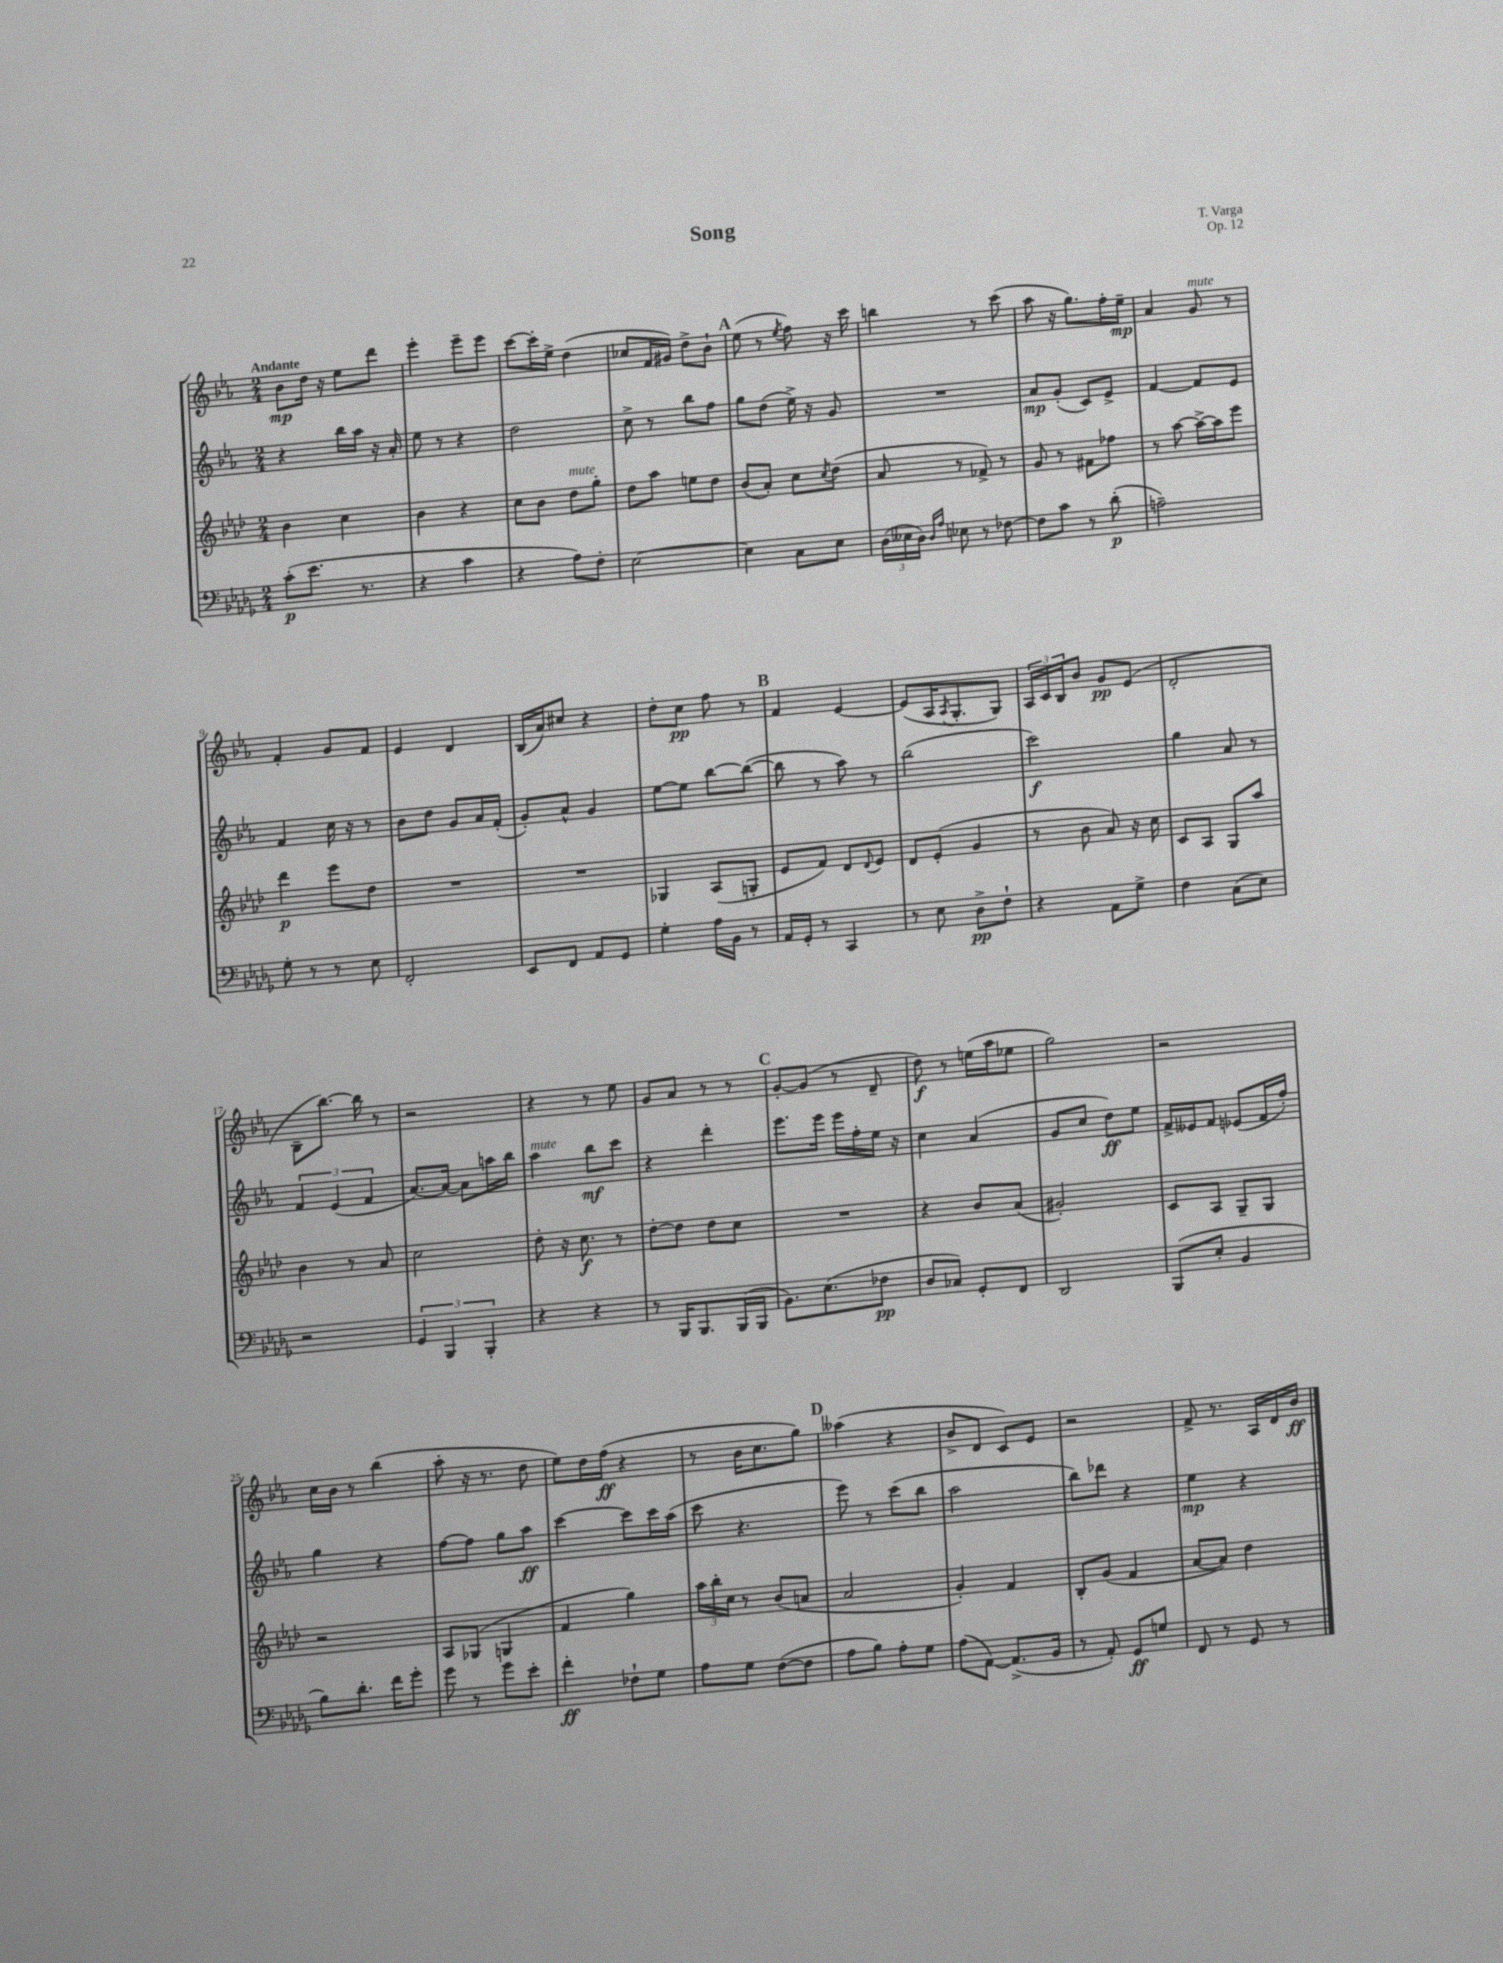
\header { title = "Song" composer = "T. Varga" opus = "Op. 12" }
<<
\new StaffGroup <<
\new Staff = "s0" {
    \clef treble \key ees \major \numericTimeSignature \time 2/4 \tempo "Andante"
    bes'8\mp d''16 r16 ees''8 d'''8 |
    ees'''4-. ees'''8-- ees'''8 |
    c'''8~ c'''16-. ees''16-> d''4( |
    ces''8 f'16 gis'16) d''8-> bes'8-! |
    \mark \markup { \bold "A" } ees''8( r8 \acciaccatura { ees''8 } f''8) r16 c'''16 |
    b''4 r8 c'''8( |
    aes''8 r16 g''8.) f''16-. ees''16--\mp |
    aes'4 g'8^\markup { \italic "mute" } r8 |
    f'4-. g'8 f'8 |
    ees'4 d'4 |
    bes16( aes'16) cis''8 r4 |
    d''8-. c''8\pp f''8 r8 |
    \mark \markup { \bold "B" } f'4 ees'4~ |
    ees'8( aes16 \acciaccatura { aes8 } g8.-. g8) |
    \tuplet 3/2 { aes16 c'16 bes16 } bes'8 g'8\pp ees'8( |
    d'2-. |
    bes8-- bes''8.~) bes''16 r8 |
    r2 |
    r4 r8 ees''8 |
    g'8 aes'8 r8 r8 |
    \mark \markup { \bold "C" } g'8~-. g'8( r8 d'8-- |
    d''8\f) r8 e''16( aes''16 ees''8 |
    g''2) |
    r2 |
    c''16 bes'16 r8 bes''4( |
    aes''8-. r16 r8. d''8 |
    ees''8) d''16 f''16\ff( r4 |
    r8 bes'16 c''8. g''8) |
    \mark \markup { \bold "D" } aeses''4( r4 |
    bes'8-> d'8 c'8) ees'8 |
    r2 |
    f'8-> r8. aes16 d'16 bes'16\ff \bar "|." |
}
\new Staff = "s1" {
    \clef treble \key ees \major \numericTimeSignature \time 2/4
    r4 bes''16 aes''16 r16 aes'16-. |
    ees''8 r8 r4 |
    d''2 |
    c''8-> r8 bes''8 f''8 |
    \mark \markup { \bold "A" } g''8 d''8( ees''16->) r16 g'8 |
    R2 |
    aes'8\mp g'8-.( c'8) ees'8-> |
    f'4~ f'8 ees'8 |
    f'4 c''16 r16 r8 |
    bes'8 d''8 g'8 aes'16 f'16-.( |
    g'8-.) aes'8-^ g'4 |
    ees''8~ ees''8 bes''8~ bes''8~( |
    \mark \markup { \bold "B" } bes''8 r8 aes''8) r8 |
    bes''2( |
    c'''2\f) |
    g''4 aes'8 r8 |
    \tuplet 3/2 { f'4 ees'4( f'4 } |
    aes'8.~) aes'16~ aes'8 a''16 bes''16 |
    aes''4^\markup { \italic "mute" } bes''8\mf c'''8 |
    r4 d'''4-. |
    \mark \markup { \bold "C" } ees'''8. ees'''16 ees'''16 f''16-. ees''16 r16 |
    c''4 aes'4( |
    g'8 c''8 d''8\ff) ees''8 |
    f'16-> eeses'16 f'8 ees'8( f'16 f''16-.) |
    g''4 r4 |
    f''8~ f''8 g''8 aes''8\ff |
    c'''4~ c'''8 c'''16 aes''16( |
    c'''8 r4. |
    \mark \markup { \bold "D" } ees'''8) r8 c'''8( bes''8 |
    aes''2 |
    bes''8) des'''8 r4 |
    ees''4\mp r4 \bar "|." |
}
\new Staff = "s2" {
    \clef treble \key aes \major \numericTimeSignature \time 2/4
    bes'4 c''4 |
    bes'4 r4 |
    c''8 bes'8 des''8^\markup { \italic "mute" } g''8-. |
    des''8 aes''8 e''8 des''8 |
    \mark \markup { \bold "A" } bes'8( aes'8-.) c''8 \acciaccatura { c''8 } des''8( |
    aes'8 r8 fes'8->) r8 |
    g'8 r8 fis'8 fes''8 |
    r8 aes''8~ aes''16~-> aes''16 ees'''8 |
    des'''4\p ees'''8 des''8 |
    R2 |
    R2 |
    ges4 aes8( g8-. |
    \mark \markup { \bold "B" } ees'8 f'8) des'8 \appoggiatura { des'8 } ees'8 |
    des'8 ees'8-.( g'4 |
    r8 bes'8 aes'8) r16 c''16 |
    c'8 aes8 g8 aes''8 |
    bes'4 r8 aes'8 |
    c''2 |
    des''8-. r16 c''8.\f r8 |
    des''8~-. des''8 des''8 c''8 |
    \mark \markup { \bold "C" } R2 |
    r4 bes'8 aes'8( |
    gis'2-.) |
    c'8 aes8 g8-- g8 |
    r2 |
    aes8 ges8( g4 |
    f'4 g''4) |
    \tuplet 3/2 { aes''16 bes''16-. c''16 } r8 bes'8( a'8 |
    \mark \markup { \bold "D" } aes'2 |
    g'4-.) f'4 |
    bes8-. g'8( f'4 |
    aes'8~ aes'8) des''4 \bar "|." |
}
\new Staff = "s3" {
    \clef bass \key des \major \numericTimeSignature \time 2/4
    c'8-.\p( ees'8. r8. |
    r4 c'4 |
    r4 aes8) f8-. |
    ees2~ |
    \mark \markup { \bold "A" } ees4 c8 ees8 |
    \tuplet 3/2 { des16( eeses16 des16) } \grace { des16 aes16 } ees8 r8 fes8~ |
    fes8 c'8 r8 des'8-.\p( |
    a2--) |
    ges8-. r8 r8 ees8 |
    f,2-. |
    ees,8 f,8 aes,8 ges,8 |
    ges4-. aes16 bes,16 r8 |
    \mark \markup { \bold "B" } aes,16 ges,16-. r8 c,4 |
    r8 ees8 des8->\pp f8-! |
    r4 aes,8 ges8-> |
    f4 c8( ees8) |
    r2 |
    \tuplet 3/2 { ges,4 bes,,4 bes,,4-. } |
    r4 r4 |
    r8 bes,,16 bes,,8. bes,,16( bes,,16 |
    \mark \markup { \bold "C" } bes,8.) ees8.( fes8\pp |
    des8 ces8) ges,8-. f,8 |
    des,2 |
    bes,,8( ees8-. bes,4 |
    bes8) des'8.-. f'16 ges'8-. |
    ges'8 r8 ges'8 ees'8-. |
    f'4-.\ff fes8-! ges8 |
    aes8 ges8 f8~( f8 |
    \mark \markup { \bold "D" } aes8 bes8) aes8-. ges8 |
    aes8( aes,8~) aes,8.->( bes,16 |
    r8 aes,8-.) ges,8\ff g8 |
    f,8 r8 ges,8 r8 \bar "|." |
}
>>
>>
